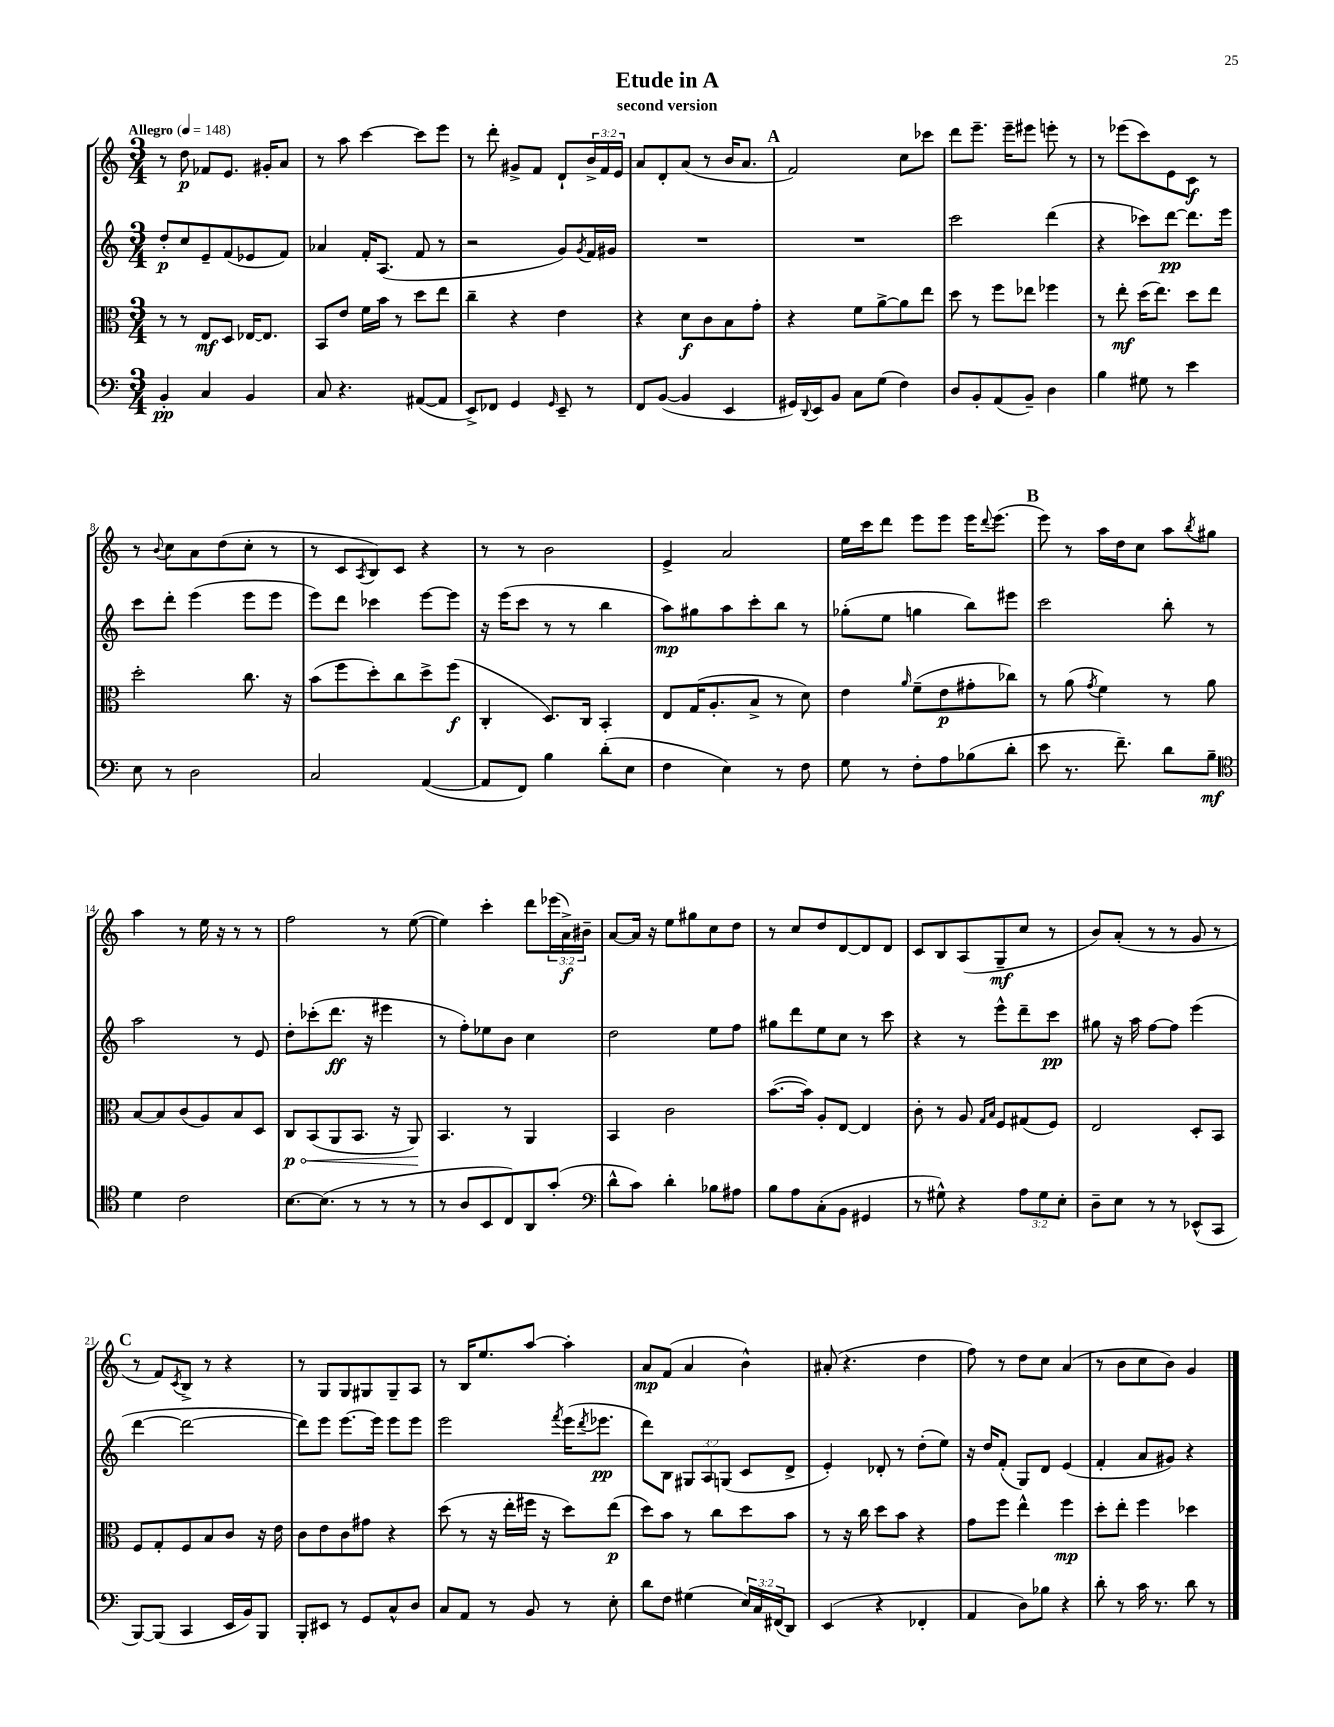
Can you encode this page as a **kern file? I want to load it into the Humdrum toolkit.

**kern	**kern	**kern	**kern
*staff4	*staff3	*staff2	*staff1
*clefF4	*clefC3	*clefG2	*clefG2
*k[]	*k[]	*k[]	*k[]
*M3/4	*M3/4	*M3/4	*M3/4
*MM148	*MM148	*MM148	*MM148
4BB'/	8r	8dd'/L	8r
.	8r	8cc/	8dd\
4C/	8E/L	8e~/	8f-/L
.	8D/J	(8f/	8.e/J
4BB/	[16E-/LK	8e-/	.
.	8.E-/]J	.	16g#'/LK
.	.	8f/J)	8a/J
=	=	=	=
8C/	8BB/L	4a-/	8r
4.r	8e/J	.	8aa\
.	16f\LL	16f'/LK	[4ccc\
.	16b\JJ	(8.A/J	.
.	8r	.	.
([8AA#/L	8dd\L	8f/	8ccc\]L
8AA#/]J	8ee\J	8r	8eee\J
=	=	=	=
8EE^/L)	4cc~\	2r	8r
8FF-/J	.	.	8ddd'\
4GG/	4r	.	8g#^/L
.	.	.	8f/J
16qqGG/	.	.	.
8EE~/	4e\	8g/L)	8d`/L
.	.	8qg/	.
8r	.	16f/L	24b^/L
.	.	.	24f/
.	.	16g#/JJ	.
.	.	.	24e/JJ
=	=	=	=
8FF/L	4r	2.r	8a/L
([8BB/J	.	.	8d'/
4BB/]	8d\L	.	(8a/J
.	8c\	.	8r
4EE/	8B\	.	16b/LK
.	.	.	8.a/J
.	8g'\J	.	.
=	=	=	=
16GG#/LL)	4r	2.r	2f/)
8qqDD/	.	.	.
16EE/J	.	.	.
8BB/J	.	.	.
8C\L	8f\L	.	.
(8G\J	[8a^\	.	.
4F\)	8a\]	.	8cc\L
.	8ee\J	.	8ccc-\J
=	=	=	=
8D/L	8dd\	2ccc\	8ddd\L
8BB'/	8r	.	8.eee~\J
(8AA/	8ff\L	.	.
.	.	.	16eee~\LK
8BB~/J)	8ee-\J	.	8eee#\J
4D\	4ff-\	(4ddd\	8eee'\
.	.	.	8r
=	=	=	=
4B\	8r	4r	8r
.	8ee'\	.	(8eee-\L
8G#\	(16dd\LK	8ccc-\L)	8ccc\)
.	8.ee\J)	.	.
8r	.	[8ddd\J	8e\
4e\	8dd\L	8.ddd\]L	8c\J
.	8ee\J	.	8r
.	.	16eee\Jk	.
=	=	=	=
8E\	2dd'\	8ccc\L	8r
.	.	.	8qqb/
8r	.	8ddd'\J	8cc\L
2D\	.	(4eee\	8a\
.	.	.	(8dd\
.	8.cc\	8eee\L	8cc'\J
.	.	8eee\J	8r
.	16r	.	.
=	=	=	=
2C/	(8b\L	8eee\L)	8r
.	8ff\	8ddd\J	8c/L
.	.	.	8qA/
.	8dd'\)	4ccc-\	8B/)
.	8cc\	.	8c/J
([4AA/	8dd^\	[8eee\L	4r
.	(8ff\J	8eee\]J	.
=	=	=	=
8AA/]L	4C'/	16r	8r
.	.	(16eee\LK	.
8FF/J)	.	8ccc\J	8r
4B\	8.D/L)	8r	2b\
.	.	8r	.
.	16C/Jk	.	.
(8d'\L	4BB'/	4bb\	.
8E\J	.	.	.
=	=	=	=
4F\	8E/L	8aa\L)	4e^/
.	(16G/K	8gg#\	.
.	8.A'/	.	.
4E\)	.	8aa\	2a/
.	8B^/J	8ccc'\	.
8r	8r	8bb\J	.
8F\	8d\)	8r	.
=	=	=	=
8G\	4e\	(8gg-'\L	16ee\LL
.	.	.	16ccc\J
8r	.	8ee\J	8ddd\J
.	16qqa/	.	.
8F'\L	(8f~\L	4gg\	8eee\L
8A\	8e\	.	8eee\J
(8B-\	8g#'\	8bb\L)	16eee\LK
.	.	.	8qqddd/
.	.	.	(8.eee\J
8d'\J	8cc-\J)	8eee#\J	.
=	=	=	=
8e\	8r	2ccc\	8eee\)
8.r	(8a\	.	8r
.	8qg/	.	.
.	4f\)	.	16aa\LL
8.f~\)	.	.	16dd\J
.	.	.	8cc\J
8d\L	8r	8bb'\	8aa\L
.	.	.	8qbb/
8B~\J	8a\	8r	8gg#\J
=	=	=	=
*clefC4	*	*	*
4d\	[8B/L	2aa\	4aa\
.	8B/]	.	.
2c\	(8c/	.	8r
.	8A/)	.	16ee\
.	.	.	16r
.	8B/	8r	8r
.	8D/J	8e/	8r
=	=	=	=
[8.B\L	8C/L	8dd'\L	2ff\
.	(8BB/	(8ccc-'\	.
(8.B\]J	.	.	.
.	8AA/	8.ddd\J	.
8r	8.BB/J	.	.
.	.	16r	.
8r	.	4eee#\	8r
.	16r	.	.
8r	8AA/)	.	([8ee\
=	=	=	=
8r	4.BB/	8r	4ee\])
8A/L	.	8ff'\L)	.
8BB/	.	8ee-\	4ccc'\
8C/)	8r	8b\J	.
8AA/	4AA/	4cc\	8ddd\L
(8g'/J	.	.	(24eee-\L
.	.	.	24a^\)
.	.	.	24b#~\JJ
=	=	=	=
*clefF4	*	*	*
8d^^\L	4BB/	2dd\	[8a/L
8c\J)	.	.	16a/]Jk
.	.	.	16r
4d'\	2c\	.	8ee\L
.	.	.	8gg#\
8B-\L	.	8ee\L	8cc\
8A#\J	.	8ff\J	8dd\J
=	=	=	=
8B\L	([8.b\L	8gg#\L	8r
8A\	.	8ddd\	8cc/L
.	16b\]Jk)	.	.
(8C'\	8A'/L	8ee\	8dd/
8BB\J	[8E/J	8cc\J	[8d/
4GG#/	4E/]	8r	8d/]
.	.	8ccc\	8d/J
=	=	=	=
8r	8c'\	4r	8c/L
8G#^^\)	8r	.	8B/
4r	8A/	8r	(8A/
.	16qqG/LL	.	.
.	16qqB/JJ	.	.
.	8F/L	8eee^^\L	8G~/
12A\L	(8G#/	8ddd~\	8cc/J
12G#\	.	.	.
.	8F/J)	8ccc\J	8r
12E'\J	.	.	.
=	=	=	=
8D~\L	2E/	8gg#\	8b/L)
8E\J	.	16r	(8a'/J
.	.	16aa\	.
8r	.	[8ff\L	8r
8r	.	8ff\]J	8r
(8EE-^^/L	8D'/L	(4eee\	8g/
8CC/J	8BB/J	.	8r
=	=	=	=
[8BBB/L)	8F/L	[4ddd\	8r
(8BBB/]J	8G'/	.	8f/L)
.	.	.	8qc/
4CC/	8F/	2ddd\_	8B^/J
.	8B/	.	8r
16EE/LL	8c/J	.	4r
16BB/J)	.	.	.
8BBB/J	16r	.	.
.	16e\	.	.
=	=	=	=
8BBB'/L	8c\L	8ddd\]L)	8r
8EE#/J	8e\	8eee\J	8G/L
8r	8c\	[8.eee\L	8G/
8GG/L	8g#\J	.	8G#/
.	.	16eee\]Jk	.
8C^^/	4r	8eee\L	8G#~/
8D/J	.	8eee\J	8A/J
=	=	=	=
8C/L	(8dd\	2eee\	8r
8AA/J	8r	.	16B/LK
.	.	.	8.ee/
8r	16r	.	.
.	16ee'\LL	.	.
8BB/	16ff#\JJ	.	[8aa/J
.	16r	.	.
.	.	8qfff/	.
8r	8dd\L)	(16eee\LK	4aa'\]
.	.	8qddd/	.
.	.	8.eee-\J	.
8E'\	(8ee\J	.	.
=	=	=	=
8d\L	8dd\L)	8ddd\L)	8a/L
8F\J	8b\J	8B\J	(8f/J
(4G#\	8r	12G#/L	4a/
.	.	12A/	.
.	8cc\L	.	.
.	.	(12G/J	.
24E/LL)	8dd\	8c/L	4b^^\)
24C/	.	.	.
(24FF#/J	.	.	.
8DD/J)	8b\J	8d^/J	.
=	=	=	=
(4EE/	8r	4e'/)	(8a#'/
.	16r	.	4.r
.	16cc\	.	.
4r	8dd\L	8d-'/	.
.	8b\J	8r	.
4FF-'/	4r	(8dd'\L	4dd\
.	.	8ee\J)	.
=	=	=	=
4AA/	8g\L	16r	8ff\)
.	.	16dd/LK	.
.	8ff\J	(8f'/J	8r
8D\L)	4ee^^\	8G/L)	8dd\L
8B-\J	.	8d/J	8cc\J
4r	4ff\	(4e/	(4a/
=	=	=	=
8d'\	8dd'\L	4f'/	8r
8r	8ee'\J	.	8b\L
16c\	4ff\	8a/L	8cc\
8.r	.	.	.
.	.	8g#/J)	8b\J)
8d\	4dd-\	4r	4g/
8r	.	.	.
==	==	==	==
*-	*-	*-	*-
